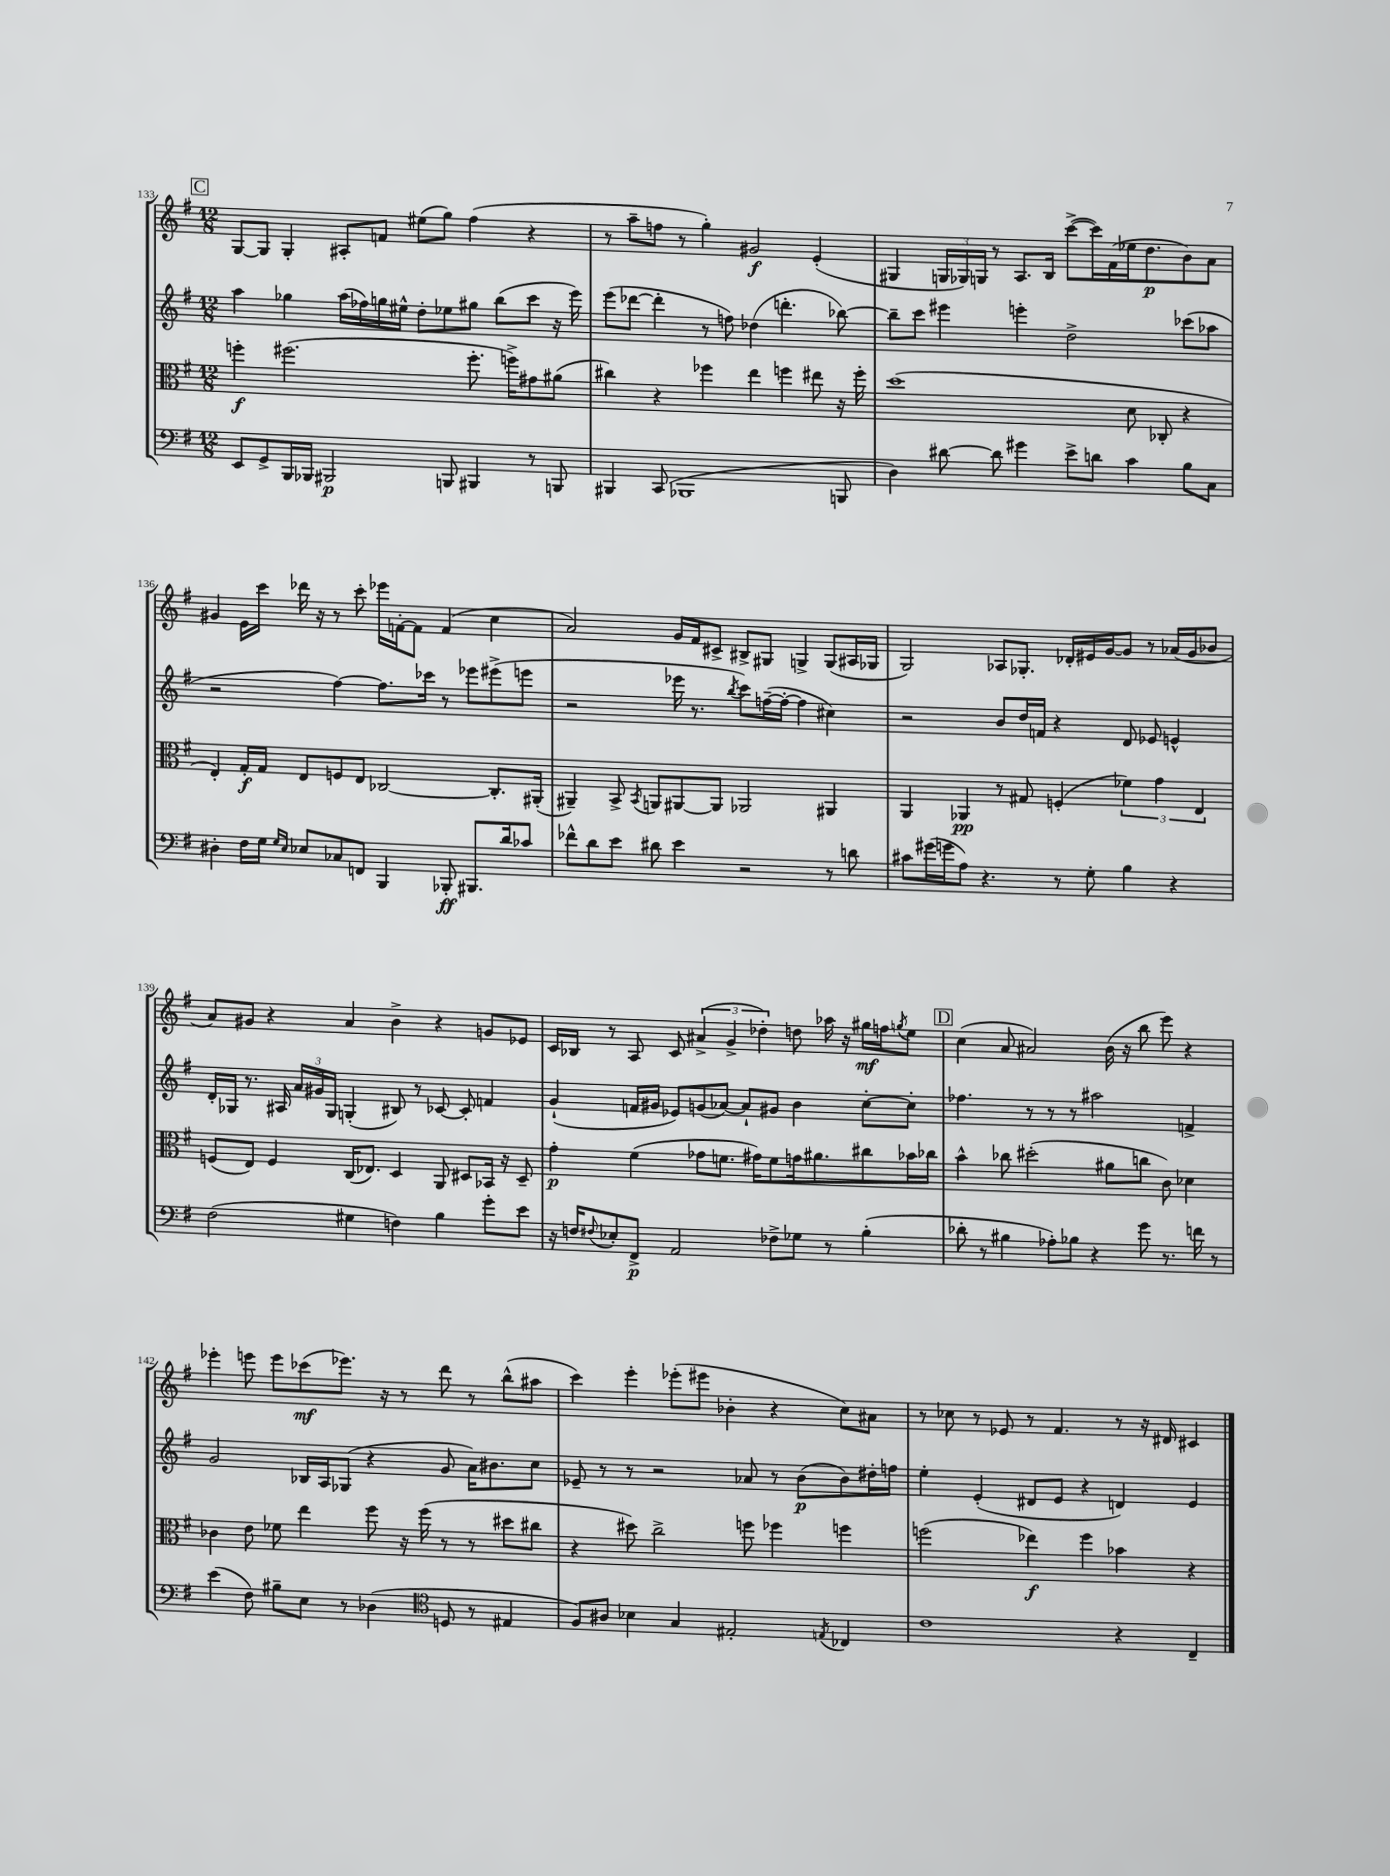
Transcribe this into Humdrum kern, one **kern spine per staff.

**kern	**kern	**kern	**kern
*staff4	*staff3	*staff2	*staff1
*clefF4	*clefC3	*clefG2	*clefG2
*k[f#]	*k[f#]	*k[f#]	*k[f#]
*M12/8	*M12/8	*M12/8	*M12/8
8EE	4ff'	4aa	[8G
8GG^	.	.	8G]
16BBB	(2.ff#	4gg-	4G'
16BBB-	.	.	.
2BBB#	.	.	.
.	.	(16aa	8A#'
.	.	16ff-)	.
.	.	16gg	8f
.	.	16ee#^^	.
.	.	8dd'	(8ee#
8BBB	.	8ee-	8gg)
4BBB#	8.ff#'	8gg#	(4ff#
.	.	(8bb	.
.	16ff^)	.	.
8r	8g#	8ccc	4r
8BBB	(8a#	16r	.
.	.	16eee)	.
=	=	=	=
4BBB#	4cc#)	(8eee	8r
.	.	[8ddd-	8aa~
(8CC	4r	4ddd-']	8ff
1BBB-	.	.	8r
.	4ff-	8r	4gg')
.	.	8ff)	.
.	4ee	(4dd-	2g#
.	4ff	4.ddd'	.
.	8ee#	.	(4e'
8BBB	16r	[8bb-)	.
.	16ff'	.	.
=	=	=	=
4D)	(1dd	8bb-~]	4G#
.	.	8ccc	.
[8d#	.	4eee#	24G
.	.	.	24G-)
.	.	.	24G
8d#]	.	.	8r
4g#	.	4eee'	8.A
.	.	.	16B
8e^	.	2dd^	([8ccc^
8d	.	.	16ccc])
.	.	.	(16f#
4c	8d	.	16ee-
.	.	.	8.dd
.	8C-'	.	.
8B	4r	(8ccc-	8b)
8C	.	8aa-	8a
=	=	=	=
4D#'	4E')	2r	4g#
16F#	16G'	.	16e
16G	16G	.	16ccc
16qqG	.	.	.
16qqE	.	.	.
8E-	8E	.	16ddd-
.	.	.	16r
8C-	8F	[4ff#)	8r
8FF	8E	.	8ccc'
4BBB	[2C-	8.ff#]	16eee-
.	.	.	[16f'
.	.	.	8f]
.	.	16ccc-	.
8BBB-'	.	8r	(4f
8.BBB#	.	8eee-	.
.	8.C-']	(8eee#^	4cc
16d	.	.	.
8c-	.	8eee	.
.	(16AA#'	.	.
=	=	=	=
8f-^^	4AA#~)	2r	2a)
8d	.	.	.
8e	8BB^	.	.
.	8qBB	.	.
8d#	8AA	.	.
4e	[8AA#	16eee-	16g
.	.	8.r	16f#
.	8AA#]	.	8c#^
.	.	8qbb	.
2r	2AA-	8ccc)	8B#^
.	.	([16ff~	8G#
.	.	16ff'_	.
.	.	4ff]	4G^
8r	4AA#	4cc#)	(8G
8d	.	.	16A#
.	.	.	16G-
=	=	=	=
8c#	4AA	2r	2G)
(16g#	.	.	.
16g	.	.	.
8A)	4AA-	.	.
4.r	.	.	.
.	8r	8b	8A-
.	8G#	16dd	8.G-'
.	.	16f	.
8r	(4F'	4r	.
.	.	.	16d-'
8G'	.	.	16e#
.	.	.	[16g
4B	6f-)	8d	8g]
.	.	8e-	8r
.	6g	.	.
4r	.	4e^^	(16a-
.	.	.	16g
.	6E	.	.
.	.	.	8b-
=	=	=	=
(2F#	(8F	16d'	8a)
.	.	16G-	.
.	8E)	8.r	8g#
.	4F	.	4r
.	.	16A#	.
.	.	24a	.
.	.	24g#	.
.	.	24G-	.
4G#	(16C	(4G'	4a
.	8.E-)	.	.
4F)	4D	8B#)	4b^
.	.	8r	.
4B	8AA	[8c-	4r
.	8D#	8c-']	.
8g'	16BB-	4f	8g
.	16r	.	.
8e	8D#~	.	8e-
=	=	=	=
16r	4g'	(4g`	16c
16F	.	.	16B-
8qqF#	.	.	.
8E-'	.	.	8r
8FF#^	(4f#	16f	8A
.	.	16g#	.
2AA	.	8e-)	8c
.	8g-	(8g	(6a#^
.	8.f	[8a-)	.
.	.	.	6g^
.	.	8a-`]	.
.	16g#)	.	.
.	.	.	6dd-')
8F-^	8f	8g#	.
8G-	16g	4b	8dd
.	8.a#	.	.
8r	.	.	16aa-
.	.	.	16r
(4B'	8cc#	[8cc'	16gg#
.	.	.	16ff
.	.	.	8qgg
.	16b-	8cc']	8ee
.	16cc-	.	.
=	=	=	=
8d-'	4b^^	4.ff-	(4cc
8r	.	.	.
4B#	8cc-	.	8a
.	(2dd#'	8r	2a#)
8A-')	.	8r	.
8B-	.	8r	.
4r	.	2aa#	.
.	8a#	.	(16b
.	.	.	16r
8g	8cc	.	8bb
8.r	8c)	.	8eee)
.	4d-	4f^	4r
16f	.	.	.
8r	.	.	.
=	=	=	=
(4e	4c-	2g	4eee-'
8F#)	8e	.	8eee
8B#~	8f-	.	8eee
8E	4ee	16B-	(8ccc-
.	.	16A	.
8r	.	(8G-	8.eee-)
(4D-	8ff#	4r	.
.	.	.	16r
.	16r	.	8r
.	(16ff#	.	.
*clefC4	*	*	*
8D	8r	8g	8ddd
8r	8r	16a)	8r
.	.	8.b#	.
4E#	8dd#	.	(8bb^^
.	8cc#	8cc	8aa#
=	=	=	=
8F#)	4r	8e-~	4ccc)
8A#	.	8r	.
4B-	8dd#)	8r	4eee'
.	2cc^	2r	.
4G	.	.	(8eee-'
.	.	.	8eee#
2E#'	.	.	4b-'
.	8ff	8a-	.
.	4ff-	8r	4r
.	.	(8b	.
8qE	.	.	.
4C-	4ff	8b)	8cc)
.	.	16dd#'	8a#
.	.	16ff	.
=	=	=	=
1c	(2ff	4ee'	8r
.	.	.	8cc-
.	.	(4e'	8r
.	.	.	8e-
.	4ee-)	8d#	8r
.	.	8e	4.f#
.	4ff	4r	.
4r	4b-	4d)	8r
.	.	.	16r
.	.	.	16d#
4C~	4r	4e	4c#
==	==	==	==
*-	*-	*-	*-
